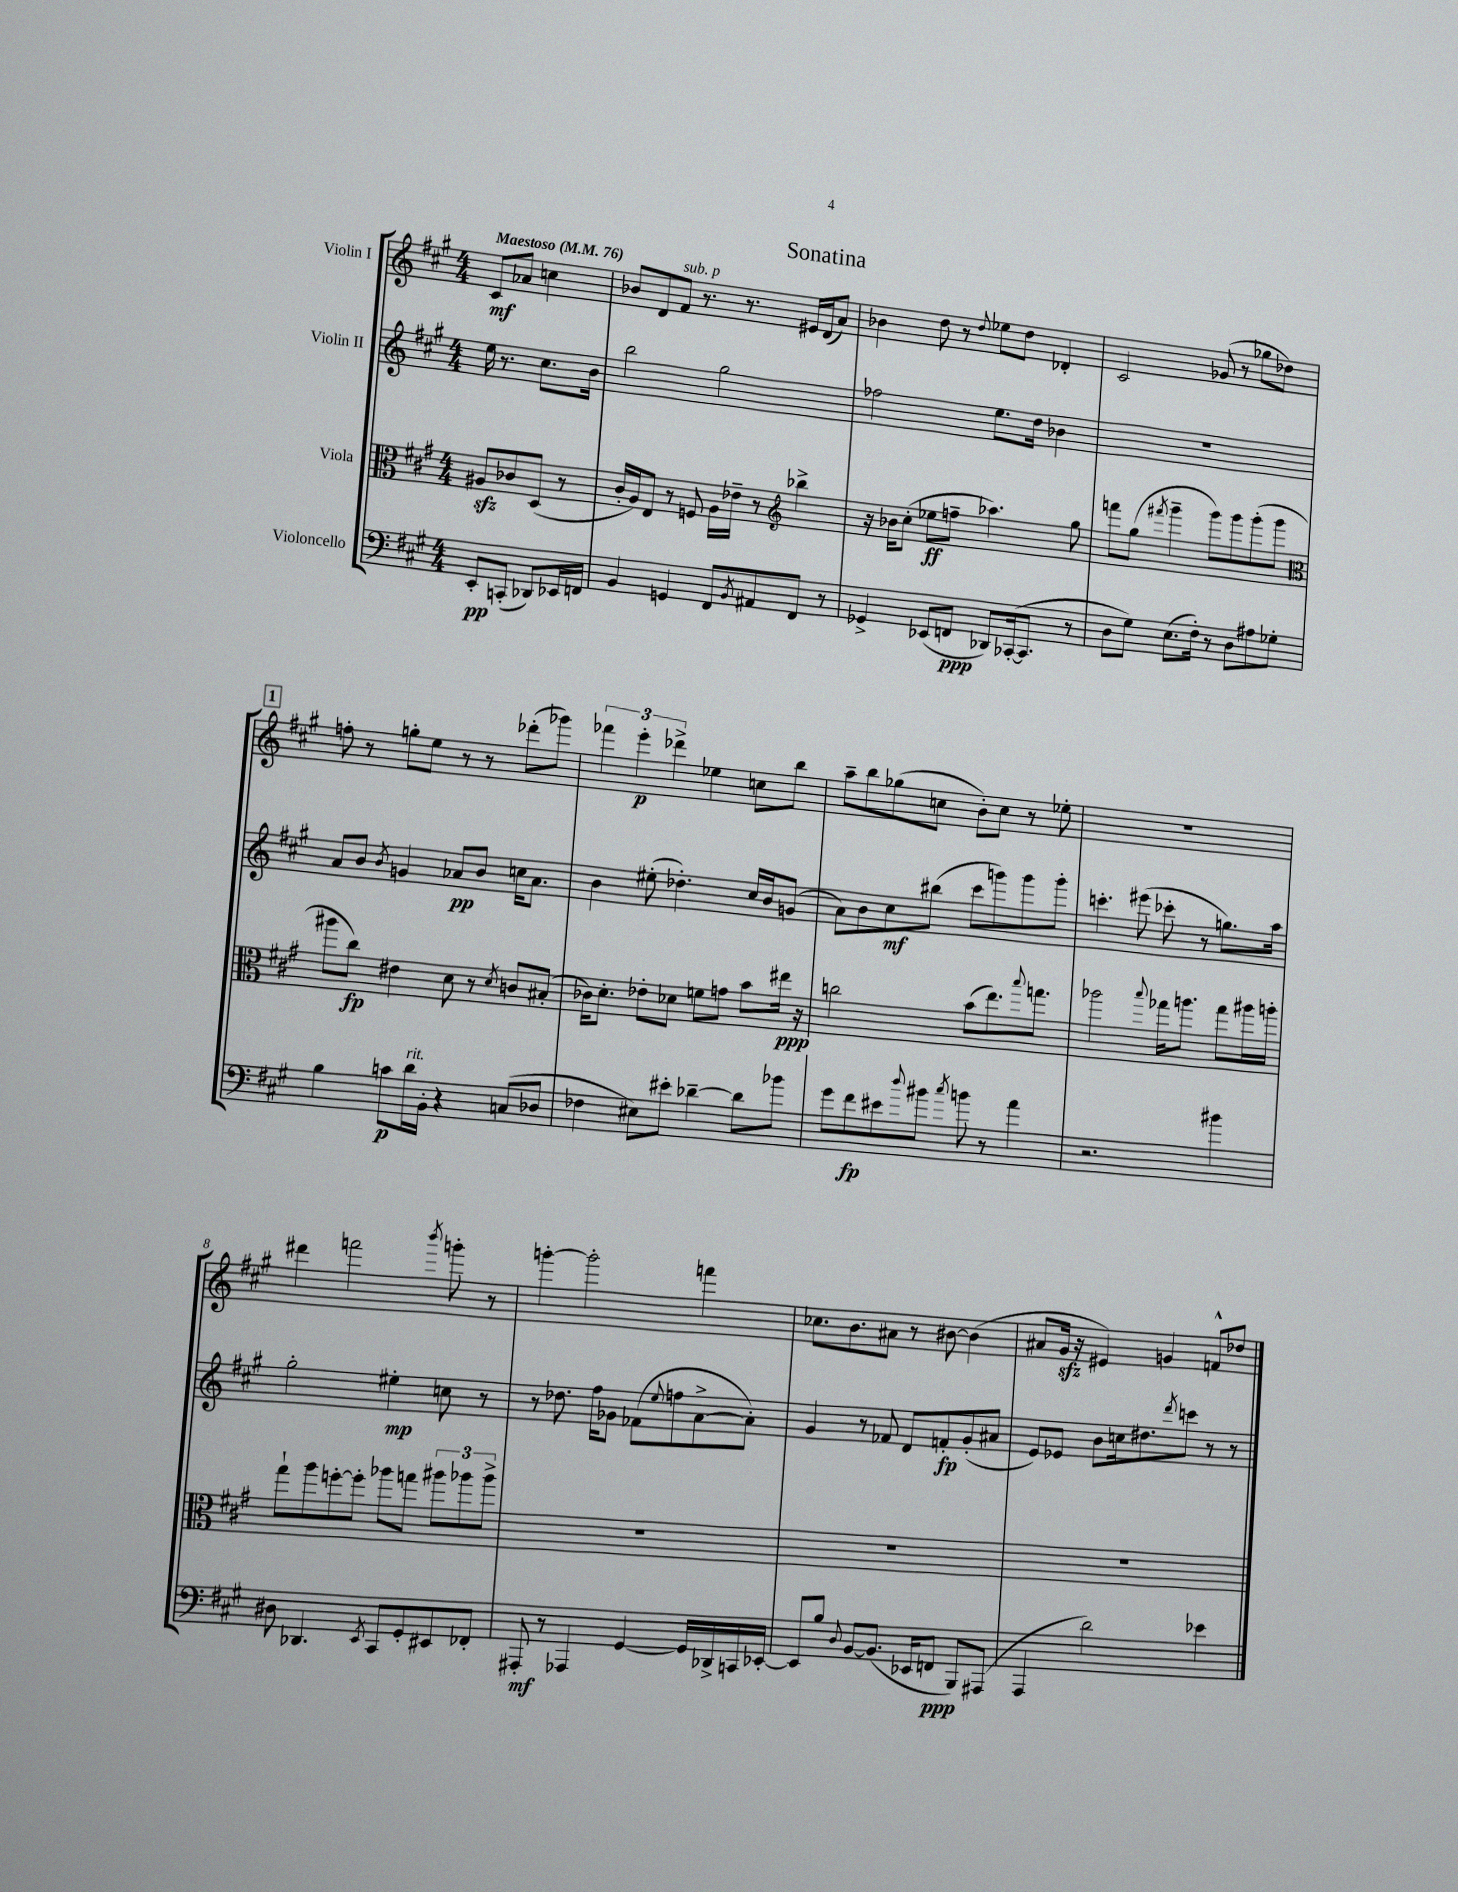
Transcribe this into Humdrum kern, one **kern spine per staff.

**kern	**kern	**kern	**kern
*staff4	*staff3	*staff2	*staff1
*clefF4	*clefC3	*clefG2	*clefG2
*k[f#c#g#]	*k[f#c#g#]	*k[f#c#g#]	*k[f#c#g#]
*M4/4	*M4/4	*M4/4	*M4/4
*MM76	*MM76	*MM76	*MM76
8EE'/L	8A#/L	16ee\	8c#/L
.	.	8.r	.
(8CC'/J	8c-/	.	8a-/J
8DD-/L)	(8D/J	8.cc#\L	4cc\
16EE-/L	8r	.	.
16FF/JJ	.	16b\Jk	.
=	=	=	=
4BB/	16c#'/LL	2bb\	8b-/L
.	16A/J)	.	.
.	8E/J	.	8d/
4GG/	8r	.	8f#/J
.	8F/	.	8.r
8FF#/L	16A\LL	2gg#\	.
.	16e-~\JJ	.	8.r
8qBB/	.	.	.
8AA#/	8r	.	.
*	*clefG2	*	*
8FF#/J	4bb-^\	.	16e#/LL
.	.	.	(16d/J
8r	.	.	8a/J)
=	=	=	=
4GG-^/	16r	2ff-\	4b-\
.	16b-\LK	.	.
.	(8cc#'\J	.	.
(8EE-/L	8ee-\L	.	8dd\
8FF/J	8ff~\J	.	8r
.	.	.	8qqdd/
8DD-/L)	4.aa-\)	8.ee\L	8ee-\L
([16CC-'/k	.	.	8dd\J
8.CC-/]J	.	16dd\Jk	.
.	.	4b-\	4d-'/
8r	8gg#\	.	.
=	=	=	=
8D\L	8fff\L	1r	2c#/
8G#\J)	(8gg#\J	.	.
.	8qfff#/	.	.
(8.E\L	4ggg#~\	.	.
16F#'\Jk)	.	.	.
8r	8ggg#\L)	.	(8g-/
8D\L	8ggg#\	.	8r
8A#\	(8ggg#'\	.	8gg-\L
8G-'\J	8ggg#\J	.	8dd-\J)
=	=	=	=
*	*clefC3	*	*
4B\	8aa#\L	8a/L	8ff'\
.	8cc#\J)	8b/J	8r
.	.	8qb/	.
8c\L	4e#\	4g/	8gg'\L
16d\L	.	.	8ee\J
16BB'\JJ	.	.	.
4r	8d\	8a-/L	8r
.	8r	8b/J	8r
.	8qd/	.	.
(8C/L	8c/L	16cc\LK	(8ddd-'\L
.	.	8.a-\J	.
8D-/J	(8B#'/J	.	8ggg-\J)
=	=	=	=
4F-\	16c-\LK)	4b\	6fff-\
.	8.d'\J	.	.
.	.	.	6eee'\
8E#\L)	8e-'\L	(8ee#'\	.
.	.	.	6ddd-^\
8e#'\J	8d-\J	4.dd-'\)	.
[4d-~\	8f\L	.	4ee-\
.	8g\J	.	.
8d-\]L	8b\L	16cc#/LL	8cc\L
.	.	16b/J	.
8b-\J	16ee#\Jk	(8g/J	8bb\J
.	16r	.	.
=	=	=	=
8g#\L	2cc\	8a\L)	8aa~\L
8f#\	.	8b\	8bb\
8e#\	.	8cc#\	(8gg-\
8qqdd/	.	.	.
8b#\J	.	(8bb#\J	8cc\J
8qcc#/	.	.	.
8b\	(8b\L	8ccc#\L	8b'\L)
8r	8.ee\)	8ggg\)	8cc\J
4a\	.	8ggg\	8r
.	8qqbb/	.	.
.	8.gg\J	.	.
.	.	8ggg'\J	8ee-'\
=	=	=	=
2.r	2aa-\	4.ccc'\	1r
.	.	(8eee#\	.
.	8qqbb/	.	.
.	16gg-\LK	8ccc-'\	.
.	8.aa\J	.	.
.	.	8r	.
4b#\	8gg-\L	8.gg\L)	.
.	16aa#\L	.	.
.	16aa'\JJ	16aa\Jk	.
=	=	=	=
8D#\	8gg#`\L	2gg#'\	4ddd#\
4.DD-/	8aa\	.	.
.	[8ff'\	.	2fff\
.	8ff'\]J	.	.
8qEE/	.	.	.
8CC#/L	8aa-\L	4ee#'\	.
8GG#'/	8gg\J	.	.
.	.	.	8qbbb/
8EE#/	12aa#\L	8cc\	8ggg'\
.	12aa-\	.	.
8FF-'/J	.	8r	8r
.	12aa-^\J	.	.
=	=	=	=
8AAA#'/	1r	8r	[4ggg'\
8r	.	8.dd-\	.
4AAA-/	.	.	2ggg'\]
.	.	16ff#\LK	.
.	.	8g-\J	.
[4GG#/	.	(8f-\L	.
.	.	8qqee/	.
.	.	8ff\	.
16GG#/]LL	.	[8a^\	4fff\
16DD-^/	.	.	.
16CC/	.	8a'\]J)	.
[16EE-'/JJ	.	.	.
=	=	=	=
8EE-/]L	1r	4g#/	8.cc-\L
8B/J	.	.	.
.	.	.	8.b\
8qqD/	.	.	.
[8BB/L	.	8r	.
(8.BB/]J	.	8f-/	8a#\J
.	.	8d/L	8r
16EE-/LK	.	.	.
8FF/J	.	8f'/	[8b#\
8BBB/L)	.	(8g#'/	(4b#\]
(8AAA#/J	.	8a#/J	.
=	=	=	=
4AAA/	1r	8e/L)	8a#/L
.	.	8e-/J	16g#/Jk
.	.	.	16r
2d\)	.	8b\L	4e#/)
.	.	16cc\k	.
.	.	8.dd#\	.
.	.	.	4g/
.	.	8qddd/	.
.	.	8ccc\J	.
4e-\	.	8r	8f^^/L
.	.	8r	8dd-/J
==	==	==	==
*-	*-	*-	*-
